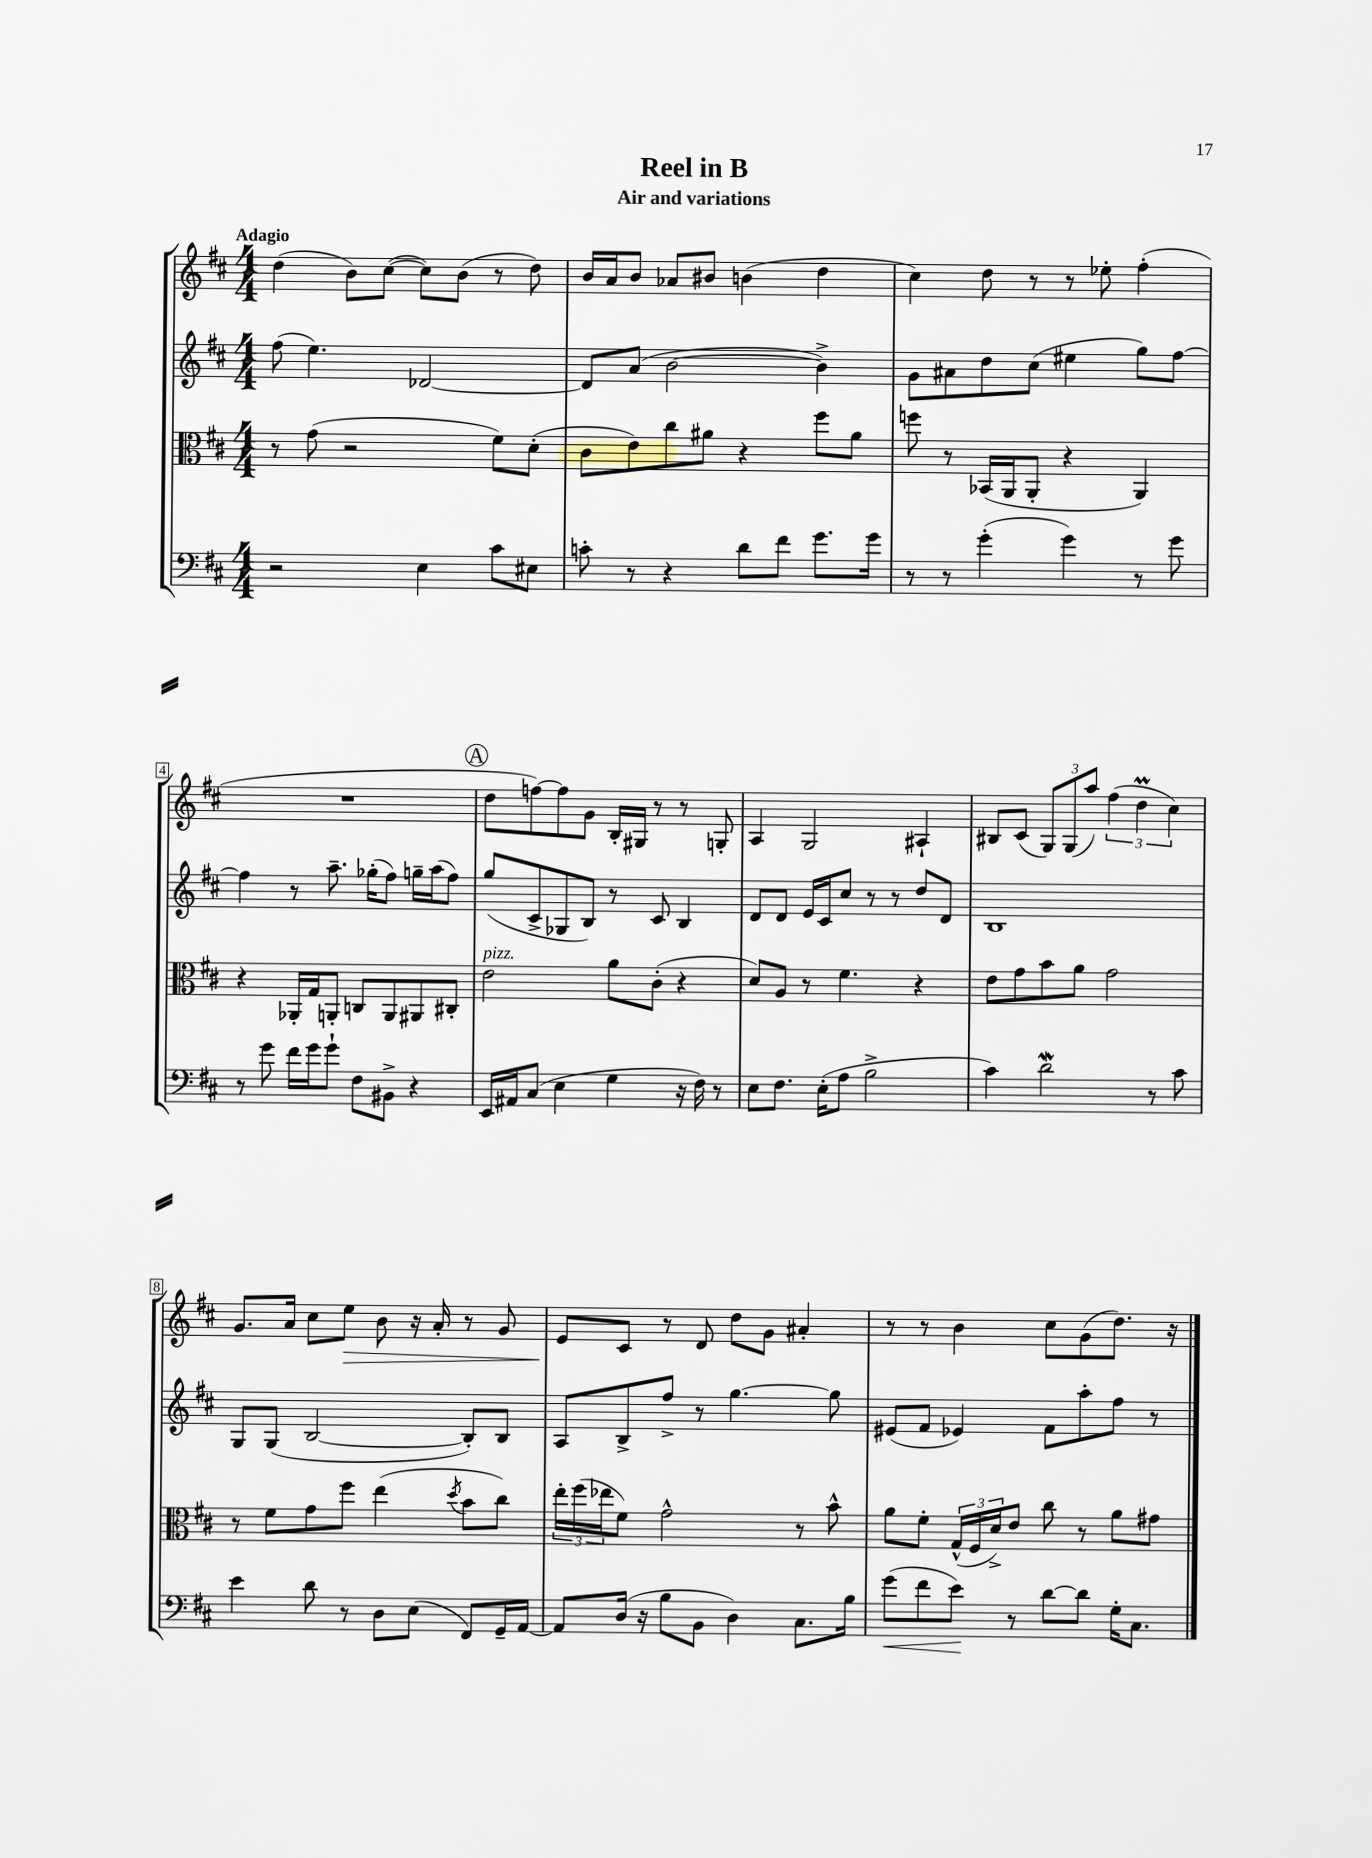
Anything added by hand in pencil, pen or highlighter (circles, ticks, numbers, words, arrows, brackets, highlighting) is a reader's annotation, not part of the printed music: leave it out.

**kern	**kern	**kern	**kern
*staff4	*staff3	*staff2	*staff1
*clefF4	*clefC3	*clefG2	*clefG2
*k[f#c#]	*k[f#c#]	*k[f#c#]	*k[f#c#]
*M4/4	*M4/4	*M4/4	*M4/4
2r	8r	(8ff#	(4dd
.	(8g	4.ee)	.
.	2r	.	8b)
.	.	.	([8cc#
4E	.	[2d-	8cc#])
.	.	.	(8b
8c#	8f#)	.	8r
8E#	(8d'	.	8dd)
=	=	=	=
8c'	8c#	8d-]	16b
.	.	.	16a
8r	8e)	(8a	8b
4r	8cc#	[2b	8a-
.	8a#	.	8b#
8d	4r	.	(4b
8f#	.	.	.
8.g	8ff#	4b^])	4dd
.	8a#	.	.
16g	.	.	.
=	=	=	=
8r	8ff	8g	4cc#)
8r	8r	8a#	.
(4g'	(16BB-	8dd	8dd
.	16AA	.	.
.	8AA'	(8cc#	8r
4g)	4r	4ee#	8r
.	.	.	8ee-'
8r	4AA)	8gg)	(4ff#'
8g	.	[8ff#	.
=	=	=	=
8r	4r	4ff#]	1r
8g	.	.	.
16f#	16AA-'	8r	.
16g	16G	.	.
8g`	8AA'	8.aa~	.
8F#	8C	.	.
.	.	(16gg-'	.
8BB#^	8AA	8ff#)	.
4r	8AA#	16gg~	.
.	.	(16aa	.
.	8C#'	8ff#)	.
=	=	=	=
16EE	2e	(8gg	8dd
16AA#	.	.	.
(8C#	.	8c#^	[8ff)
4E	.	8G-	8ff]
.	.	8B)	8g
4G	8a	8r	16B'
.	.	.	16G#
.	(8c#'	8c#	8r
16r	4r	4B	8r
16F#)	.	.	.
8r	.	.	8G'
=	=	=	=
8E	8d)	8d	4A
8.F#	8A	8d	.
.	8r	16e	2G
(16E'	.	16c#	.
8A	4.f#	8cc#	.
2B^	.	8r	.
.	.	8r	.
.	4r	8dd	4A#`
.	.	8d	.
=	=	=	=
4c#)	8e	1B	8B#
.	8g	.	(8c#
2d	8b	.	12G)
.	.	.	(12G
.	8a	.	.
.	.	.	12aa)
.	2g	.	(6ff#
.	.	.	6dd
8r	.	.	.
.	.	.	6cc#)
8c#	.	.	.
=	=	=	=
4e	8r	8G	8.g
.	8f#	(8G	.
.	.	.	16a
8d	8g	[2B	8cc#
8r	8ff#	.	8ee
8D	(4ee	.	8b
(8E	.	.	16r
.	.	.	16a'
.	8qdd	.	.
8FF#)	8b	8B'])	8r
16GG~	8cc#)	8B	8g
[16AA	.	.	.
=	=	=	=
8AA]	24ee'	8A	8e
.	(24ff#	.	.
.	24ee-	.	.
(16D	8f#)	8B^	8c#
16r	.	.	.
8B	2g^^	8ff#^	8r
8BB	.	8r	8d
4D)	.	[4.gg	8dd
.	.	.	8g
8.C#	8r	.	4a#'
.	8b^^	8gg]	.
16B	.	.	.
=	=	=	=
(8g	8a	(8e#	8r
8f#	8f#'	8f#	8r
8e)	(24G^^	4e-)	4b
.	24F#	.	.
.	24d^)	.	.
8r	8e	.	.
[8d	8cc#	8f#	8cc#
8d]	8r	8aa'	(8g
16G'	8a	8ff#	8.dd)
8.C#	.	.	.
.	8g#	8r	.
.	.	.	16r
==	==	==	==
*-	*-	*-	*-
